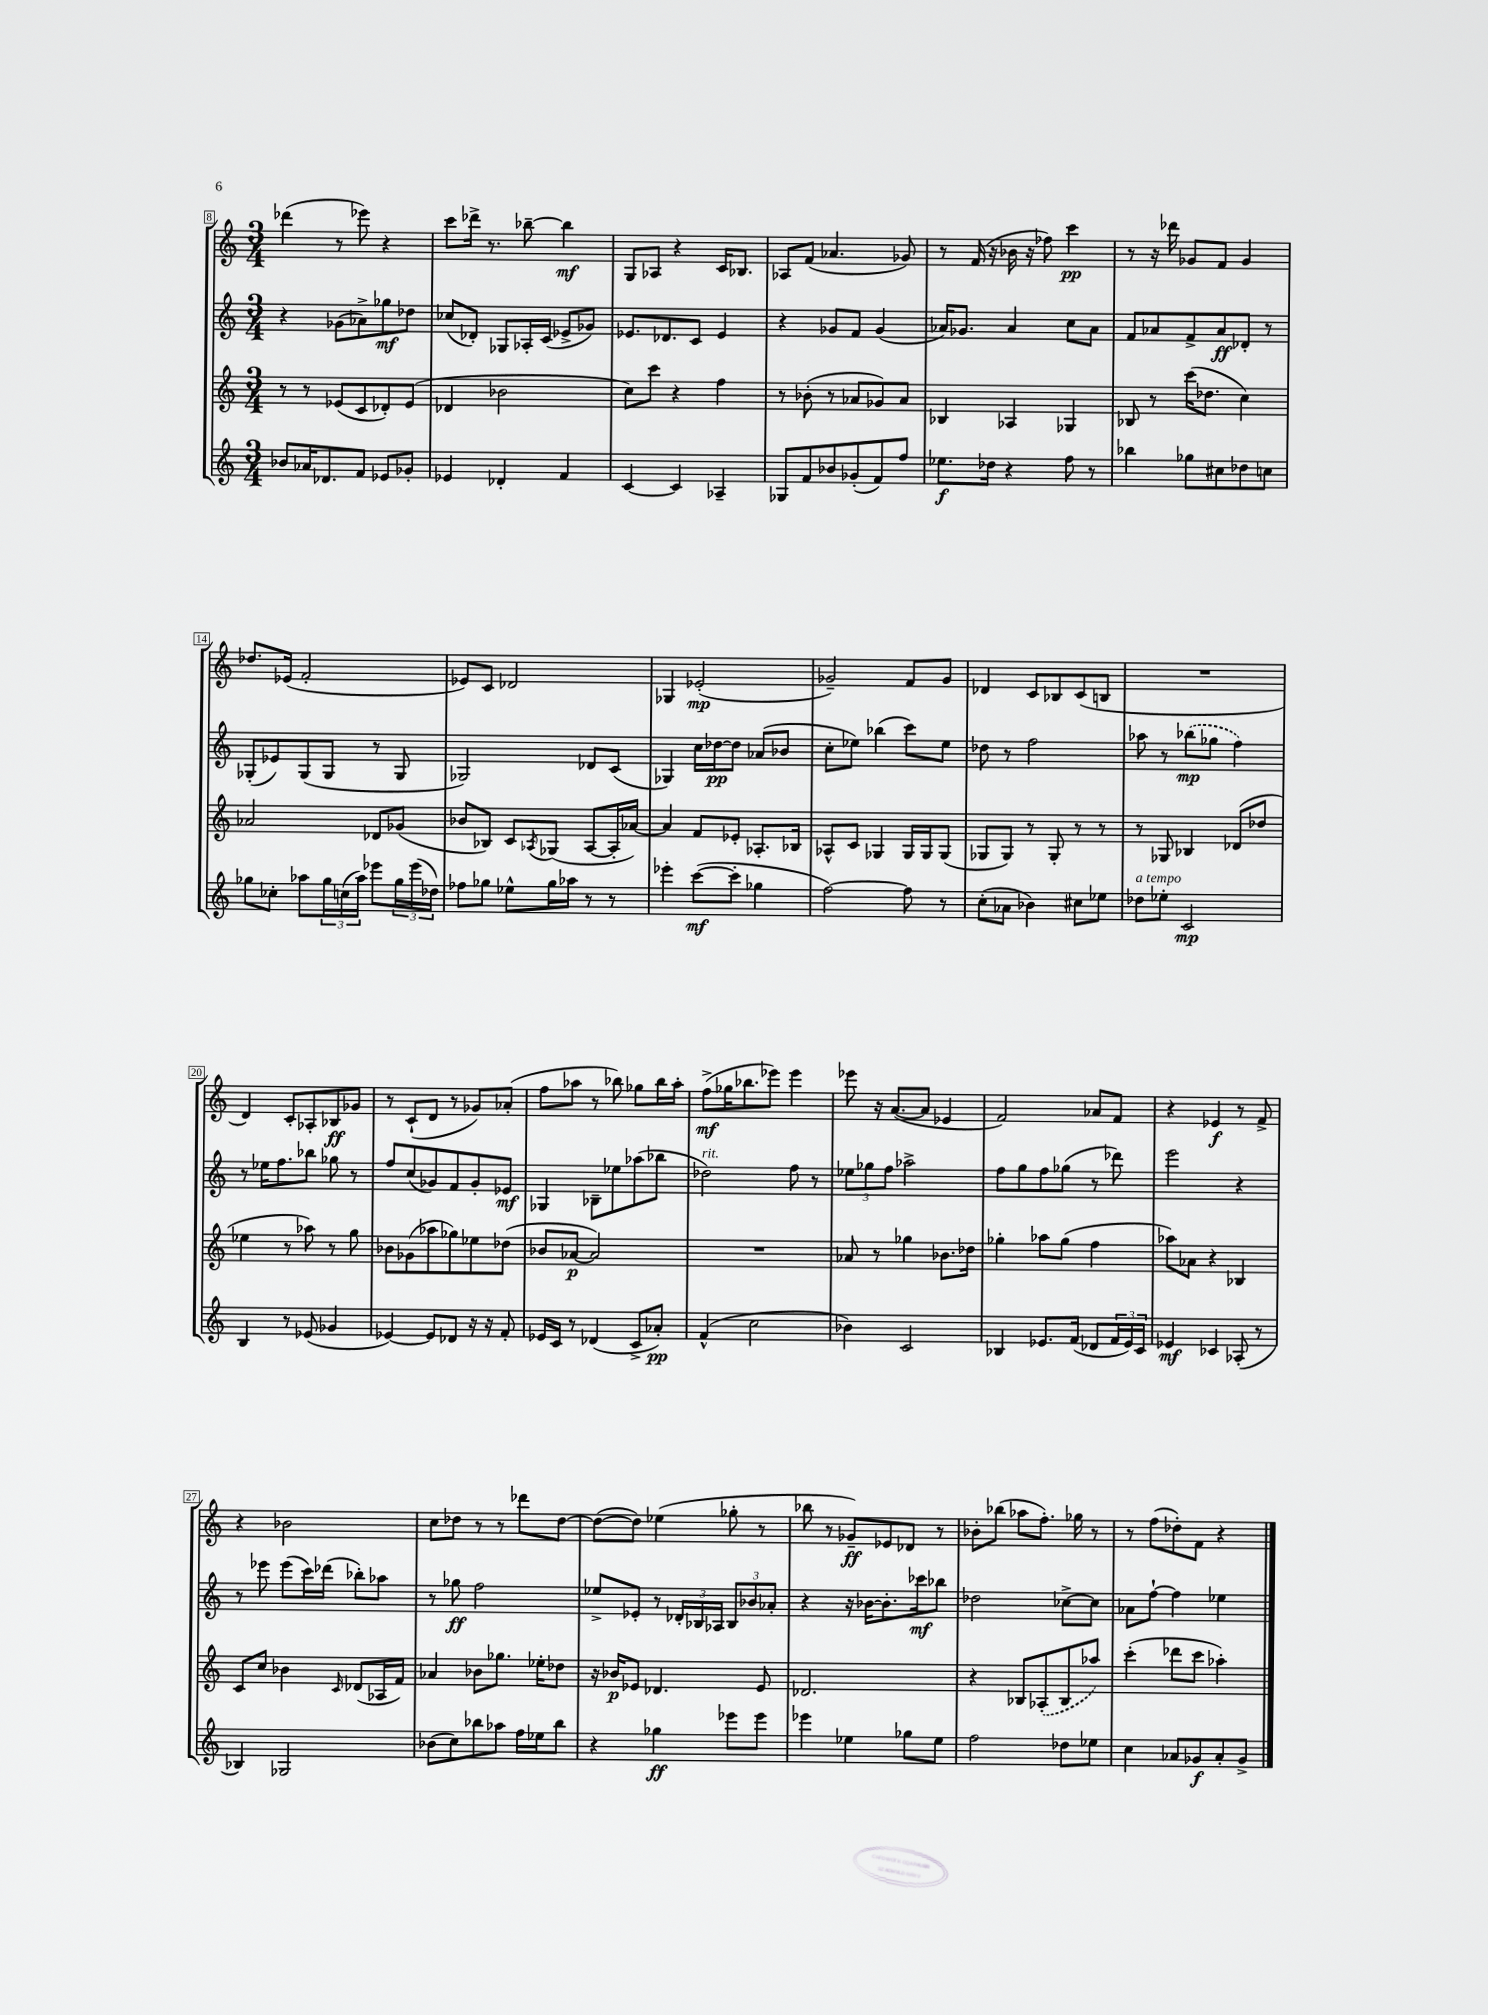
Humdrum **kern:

**kern	**dynam	**kern	**dynam	**kern	**dynam	**kern	**dynam
*part4	*part4	*part3	*part3	*part2	*part2	*part1	*part1
*staff4	*staff4	*staff3	*staff3	*staff2	*staff2	*staff1	*staff1
*clefG2	*	*clefG2	*	*clefG2	*	*clefG2	*
*k[]	*	*k[]	*	*k[]	*	*k[]	*
*M3/4	*	*M3/4	*	*M3/4	*	*M3/4	*
=8	=8	=8	=8	=8	=8	=8	=8
8b-X/L	.	8r	.	4r	.	(4ddd-X\	.
16a-X/K	.	8r	.	.	.	.	.
8.d-X/	.	.	.	.	.	.	.
.	.	(8e-X/L	.	(8g-X\L	.	8r	.
8f/J	.	8c/	.	8a-X^\)	.	8eee-X\)	.
8e-X/L	.	8d-X'/)	.	8gg-X\	mf	4r	.
8g-X'/J	.	(8e-/J	.	8dd-X\J	.	.	.
=9	=9	=9	=9	=9	=9	=9	=9
4e-X/	.	4d-X/	.	(8cc-X/L	.	8ccc\L	.
.	.	.	.	8d-X'/J)	.	16ddd-X^\Jk	.
.	.	.	.	.	.	8.r	.
4d-X'/	.	2b-X\	.	8G-X/L	.	.	.
.	.	.	.	16A-X'/L	.	[8bb-X~\	.
.	.	.	.	(16c/JJ	.	.	.
4f/	.	.	.	8e-X^/L	.	4bb-\]	mf
.	.	.	.	8g-X/J)	.	.	.
=10	=10	=10	=10	=10	=10	=10	=10
[4c/	.	8cc\L)	.	8.e-X/L	.	8G/L	.
.	.	8ccc\J	.	.	.	8A-X/J	.
.	.	.	.	8.d-X/	.	.	.
4c/]	.	4r	.	.	.	4r	.
.	.	.	.	8c/J	.	.	.
4A-X~/	.	4ff\	.	4e-/	.	16c/KL	.
.	.	.	.	.	.	8.B-X/J	.
=11	=11	=11	=11	=11	=11	=11	=11
8G-X/L	.	8r	.	4r	.	8A-X/L	.
8f/	.	(8b-X'\	.	.	.	(8f/J	.
8b-X/	.	8r	.	8g-X/L	.	4.a-X/	.
(8g-X'/	.	8a-X/L	.	8f/J	.	.	.
8f/)	.	8g-X/)	.	(4g-/	.	.	.
8ff/J	.	8a-/J	.	.	.	8g-X/)	.
=12	=12	=12	=12	=12	=12	=12	=12
8.ee-X\L	f	4B-X/	.	16a-X/KL)	.	8r	.
.	.	.	.	8.g-X/J	.	.	.
.	.	.	.	.	.	(16f/	.
16dd-X\Jk	.	.	.	.	.	16r	.
4r	.	4A-X/	.	4a-/	.	16b-X\	.
.	.	.	.	.	.	16r	.
.	.	.	.	.	.	8ff-X\)	.
8ff\	.	4G-X/	.	8cc\L	.	4ccc\	pp
8r	.	.	.	8a-\J	.	.	.
=13	=13	=13	=13	=13	=13	=13	=13
4bb-X\	.	8B-X/	.	8f/L	.	8r	.
.	.	8r	.	8a-X/	.	16r	.
.	.	.	.	.	.	16ddd-X\	.
8gg-X\L	.	(16ccc\KL	.	8f^/	.	8g-X/L	.
.	.	8.dd-X\J	.	.	.	.	.
8cc#X\	.	.	.	8a-/	ff	8f/J	.
8dd-X\	.	4cc\)	.	8d-X'/J	.	4g-/	.
8ccn\J	.	.	.	8r	.	.	.
!!LO:LB:g=z
=14	=14	=14	=14	=14	=14	=14	=14
8gg-X\L	.	2a-X/	.	(8G-X'/L	.	8.dd-X/L	.
8cc-X'\J	.	.	.	8e-X/)	.	.	.
.	.	.	.	.	.	(16e-X/Jk	.
8aa-X\L	.	.	.	(8G-/	.	2f'/	.
24gg-\L	.	.	.	8G-/J	.	.	.
(24ccn\	.	.	.	.	.	.	.
24aa-\JJ)	.	.	.	.	.	.	.
8eee-X\L	.	8d-X/L	.	8r	.	.	.
24gg-\L	.	(8g-X/J	.	8G-/	.	.	.
(24eee-\	.	.	.	.	.	.	.
24dd-X\JJ)	.	.	.	.	.	.	.
=15	=15	=15	=15	=15	=15	=15	=15
8ff-X\L	.	8b-X/L	.	2G-X/)	.	8e-X/L)	.
8gg-X\J	.	8B-X/J)	.	.	.	8c/J	.
8ee-X^^\L	.	8c/L	.	.	.	2d-X/	.
.	.	8qA-X/	.	.	.	.	.
16gg-\L	.	(8G-X/J	.	.	.	.	.
16aa-X\JJ	.	.	.	.	.	.	.
8r	.	[8A-/L	.	8d-X/L	.	.	.
8r	.	16A-'/L]	.	(8c/J	.	.	.
.	.	[16a-X/JJ)	.	.	.	.	.
=16	=16	=16	=16	=16	=16	=16	=16
4eee-X'\	.	4a-/]	.	4G-X/)	.	4G-X/	.
([8ccc\L	mf	8f/L	.	16cc\LL	.	(2e-X'/	mp
.	.	.	.	[16dd-X\J	pp	.	.
8ccc'\J]	.	8e-X'/J	.	8dd-\J]	.	.	.
4gg-X\	.	8.A-X'/L	.	(8a-X/L	.	.	.
.	.	.	.	8b-X/J	.	.	.
.	.	16B-X/Jk	.	.	.	.	.
=17	=17	=17	=17	=17	=17	=17	=17
[2ff\)	.	8A-X^^/L	.	8cc'\L	.	2g-X~/)	.
.	.	8c/J	.	8ee-X\J)	.	.	.
.	.	4G-X/	.	(4bb-X\	.	.	.
8ff\]	.	16G-/LL	.	8ccc\L)	.	8f/L	.
.	.	16G-/J	.	.	.	.	.
8r	.	(8G-/J	.	8ee-\J	.	8g-/J	.
=18	=18	=18	=18	=18	=18	=18	=18
(8cc'\L	.	8G-X/L	.	8dd-X\	.	4d-X/	.
8a-X\J	.	8G-/J)	.	8r	.	.	.
4b-X\)	.	8r	.	2ff\	.	8c/L	.
.	.	8G-'/	.	.	.	8B-X/	.
8cc#X\L	.	8r	.	.	.	(8c/	.
8ee-X\J	.	8r	.	.	.	8Bn/J	.
=19	=19	=19	=19	=19	=19	=19	=19
!LO:TX:a:i:t=a tempo	!	!	!	!	!	!	!
8dd-X\L	.	8r	.	8aa-X\	.	2.r	.
8ee-X'\J	.	8G-X/	.	8r	.	.	.
2c/	mp	4B-X/	.	(8bb-X\L	mp	.	.
.	.	.	.	8gg-X\J	.	.	.
.	.	(8d-X/L	.	4ff\)	.	.	.
.	.	8dd-X/J	.	.	.	.	.
!!LO:LB:g=z
=20	=20	=20	=20	=20	=20	=20	=20
4B/	.	4ee-X\	.	8r	.	4d/)	.
.	.	.	.	16ee-X\KL	.	.	.
.	.	.	.	8.ff\	.	.	.
8r	.	8r	.	.	.	8c'/L	.
(8e-X/	.	8aa-X\)	.	8bb-X\J	.	8A-X'/	.
4g-X/	.	8r	.	8gg-X\	.	8B-X/	ff
.	.	8gg\	.	8r	.	8g-X/J	.
=21	=21	=21	=21	=21	=21	=21	=21
[4e-X/)	.	8b-X\L	.	8ff/L	.	8r	.
.	.	(8g-X\	.	(8cc/	.	(8c`/L	.
8e-/L]	.	8aa-X\	.	8g-X/)	.	8d/J	.
8d-X/J	.	8gg-X\)	.	8f/	.	8r	.
16r	.	8ee-X\	.	8g-'/	.	8g-X/L)	.
16r	.	.	.	.	.	.	.
8f'/	.	(8dd-X\J	.	8e-X/J	mf	(8a-X'/J	.
=22	=22	=22	=22	=22	=22	=22	=22
16e-X/LL	.	8b-X/L	.	4G-X/	.	8ff\L	.
16c/JJ	.	.	.	.	.	.	.
8r	.	[8a-X/J	p	.	.	8aa-X\J	.
(4d-X/	.	2a-/])	.	8B-X~\L	.	8r	.
.	.	.	.	8ee-X\	.	8bb-X\)	.
8c^/L	.	.	.	(8aa-X\	.	8gg-X\L	.
8a-X'/J)	pp	.	.	8bb-X\J	.	16bb-\L	.
.	.	.	.	.	.	16aa-'\JJ	.
=23	=23	=23	=23	=23	=23	=23	=23
!	!	!	!	!LO:TX:a:i:t=rit.	!	!	!
(4f^^/	.	2.r	.	2dd-X\)	.	(8ff^\L	mf
.	.	.	.	.	.	16gg-X\K	.
.	.	.	.	.	.	8.bb-X\	.
2cc\	.	.	.	.	.	.	.
.	.	.	.	.	.	8eee-X\J)	.
.	.	.	.	8ff\	.	4eee-\	.
.	.	.	.	8r	.	.	.
=24	=24	=24	=24	=24	=24	=24	=24
4b-X\)	.	8a-X/	.	12ee-X\L	.	8eee-X\	.
.	.	.	.	12gg-X\	.	.	.
.	.	8r	.	.	.	16r	.
.	.	.	.	12ff\J	.	.	.
.	.	.	.	.	.	([8.a/L	.
2c/	.	4gg-X\	.	2aa-X^\	.	.	.
.	.	.	.	.	.	8a/J]	.
.	.	8.b-X\L	.	.	.	4e-X/	.
.	.	16dd-X\Jk	.	.	.	.	.
=25	=25	=25	=25	=25	=25	=25	=25
4B-X/	.	4gg-X'\	.	8ff\L	.	2f/)	.
.	.	.	.	8gg\	.	.	.
8.e-X/L	.	8aa-X\L	.	8ff\	.	.	.
.	.	(8gg-\J	.	(8gg-X\J	.	.	.
(16f/Jk	.	.	.	.	.	.	.
8d-X/L	.	4ff\	.	8r	.	8a-X/L	.
24f/L	.	.	.	8ddd-X\)	.	8f/J	.
24e-/)	.	.	.	.	.	.	.
24c/JJ	.	.	.	.	.	.	.
=26	=26	=26	=26	=26	=26	=26	=26
4e-X/	mf	8aa-X\L)	.	2eee\	.	4r	.
.	.	8a-X\J	.	.	.	.	.
4c-X/	.	4r	.	.	.	4e-X/	f
(8A-X'/	.	4B-X/	.	4r	.	8r	.
8r	.	.	.	.	.	8f^/	.
!!LO:LB:g=z
=27	=27	=27	=27	=27	=27	=27	=27
4B-X/)	.	8c/L	.	8r	.	4r	.
.	.	8cc/J	.	8eee-X\	.	.	.
2G-X/	.	4b-X\	.	(8eee-\L	.	2b-X\	.
.	.	.	.	16ccc\L)	.	.	.
.	.	.	.	(16ddd-X\JJ	.	.	.
.	.	16qqc/	.	.	.	.	.
.	.	(8d-X/L	.	8bb-X'\L)	.	.	.
.	.	16A-X/L	.	8aa-X\J	.	.	.
.	.	16f/JJ)	.	.	.	.	.
=28	=28	=28	=28	=28	=28	=28	=28
(8b-X\L	.	4a-X/	.	8r	.	8cc\L	.
8cc\)	.	.	.	8gg-X\	ff	8dd-X\J	.
8bb-X\	.	8b-X\L	.	2ff\	.	8r	.
8aa-X\J	.	8.gg-X\J	.	.	.	8r	.
16ff\LL	.	.	.	.	.	8ddd-X\L	.
16ee-X\J	.	16ee-X'\KL	.	.	.	.	.
8bb-\J	.	8dd-X\J	.	.	.	[8dd-\J	.
=29	=29	=29	=29	=29	=29	=29	=29
4r	.	16r	.	8ee-X^/L	.	(8dd-\L_	.
.	.	16b-X/KL	p	.	.	.	.
.	.	8e-X/J	.	8e-X'/J	.	8dd-\J])	.
4gg-X\	ff	4.d-X/	.	8r	.	(4ee-X\	.
.	.	.	.	24d-X'/LL	.	.	.
.	.	.	.	24B-X/	.	.	.
.	.	.	.	24A-X/JJ	.	.	.
8eee-X\L	.	.	.	12B-/L	.	8gg-X'\	.
.	.	.	.	12b-X/	.	.	.
8eee-\J	.	8e-/	.	.	.	8r	.
.	.	.	.	12a-X'/J	.	.	.
=30	=30	=30	=30	=30	=30	=30	=30
4eee-X\	.	2.d-X/	.	4r	.	8bb-X\	.
.	.	.	.	.	.	8r	.
4ee-X\	.	.	.	16r	.	8g-X~/L)	ff
.	.	.	.	[16b-X\KL	.	.	.
.	.	.	.	8.b-'\]	.	8e-X/	.
8gg-X\L	.	.	.	.	.	8d-X/J	.
.	.	.	.	16ccc-X\k	mf	.	.
8ee-\J	.	.	.	8bb-X\J	.	8r	.
=31	=31	=31	=31	=31	=31	=31	=31
2ff\	.	4r	.	2dd-X\	.	8b-X'\L	.
.	.	.	.	.	.	(8bb-X\J	.
.	.	8B-X/L	.	.	.	8aa-X\L	.
.	.	(8A-X'/	.	.	.	8.ff'\J)	.
8dd-X\L	.	8B-/	.	[8cc-X^\L	.	.	.
.	.	.	.	.	.	16gg-X\	.
8ee-X\J	.	8aa-X/J)	.	8cc-\J]	.	8r	.
=32	=32	=32	=32	=32	=32	=32	=32
4cc\	.	(4ccc'\	.	8a-X\L	.	8r	.
.	.	.	.	[8ff`\J	.	(8ff\L	.
8a-X/L	.	8ddd-X\L	.	4ff\]	.	8dd-X'\)	.
8g-X/	f	8ccc\J	.	.	.	8f\J	.
8a-'/	.	4aa-X'\)	.	4ee-X\	.	4r	.
8g-^/J	.	.	.	.	.	.	.
==	==	==	==	==	==	==	==
*-	*-	*-	*-	*-	*-	*-	*-
